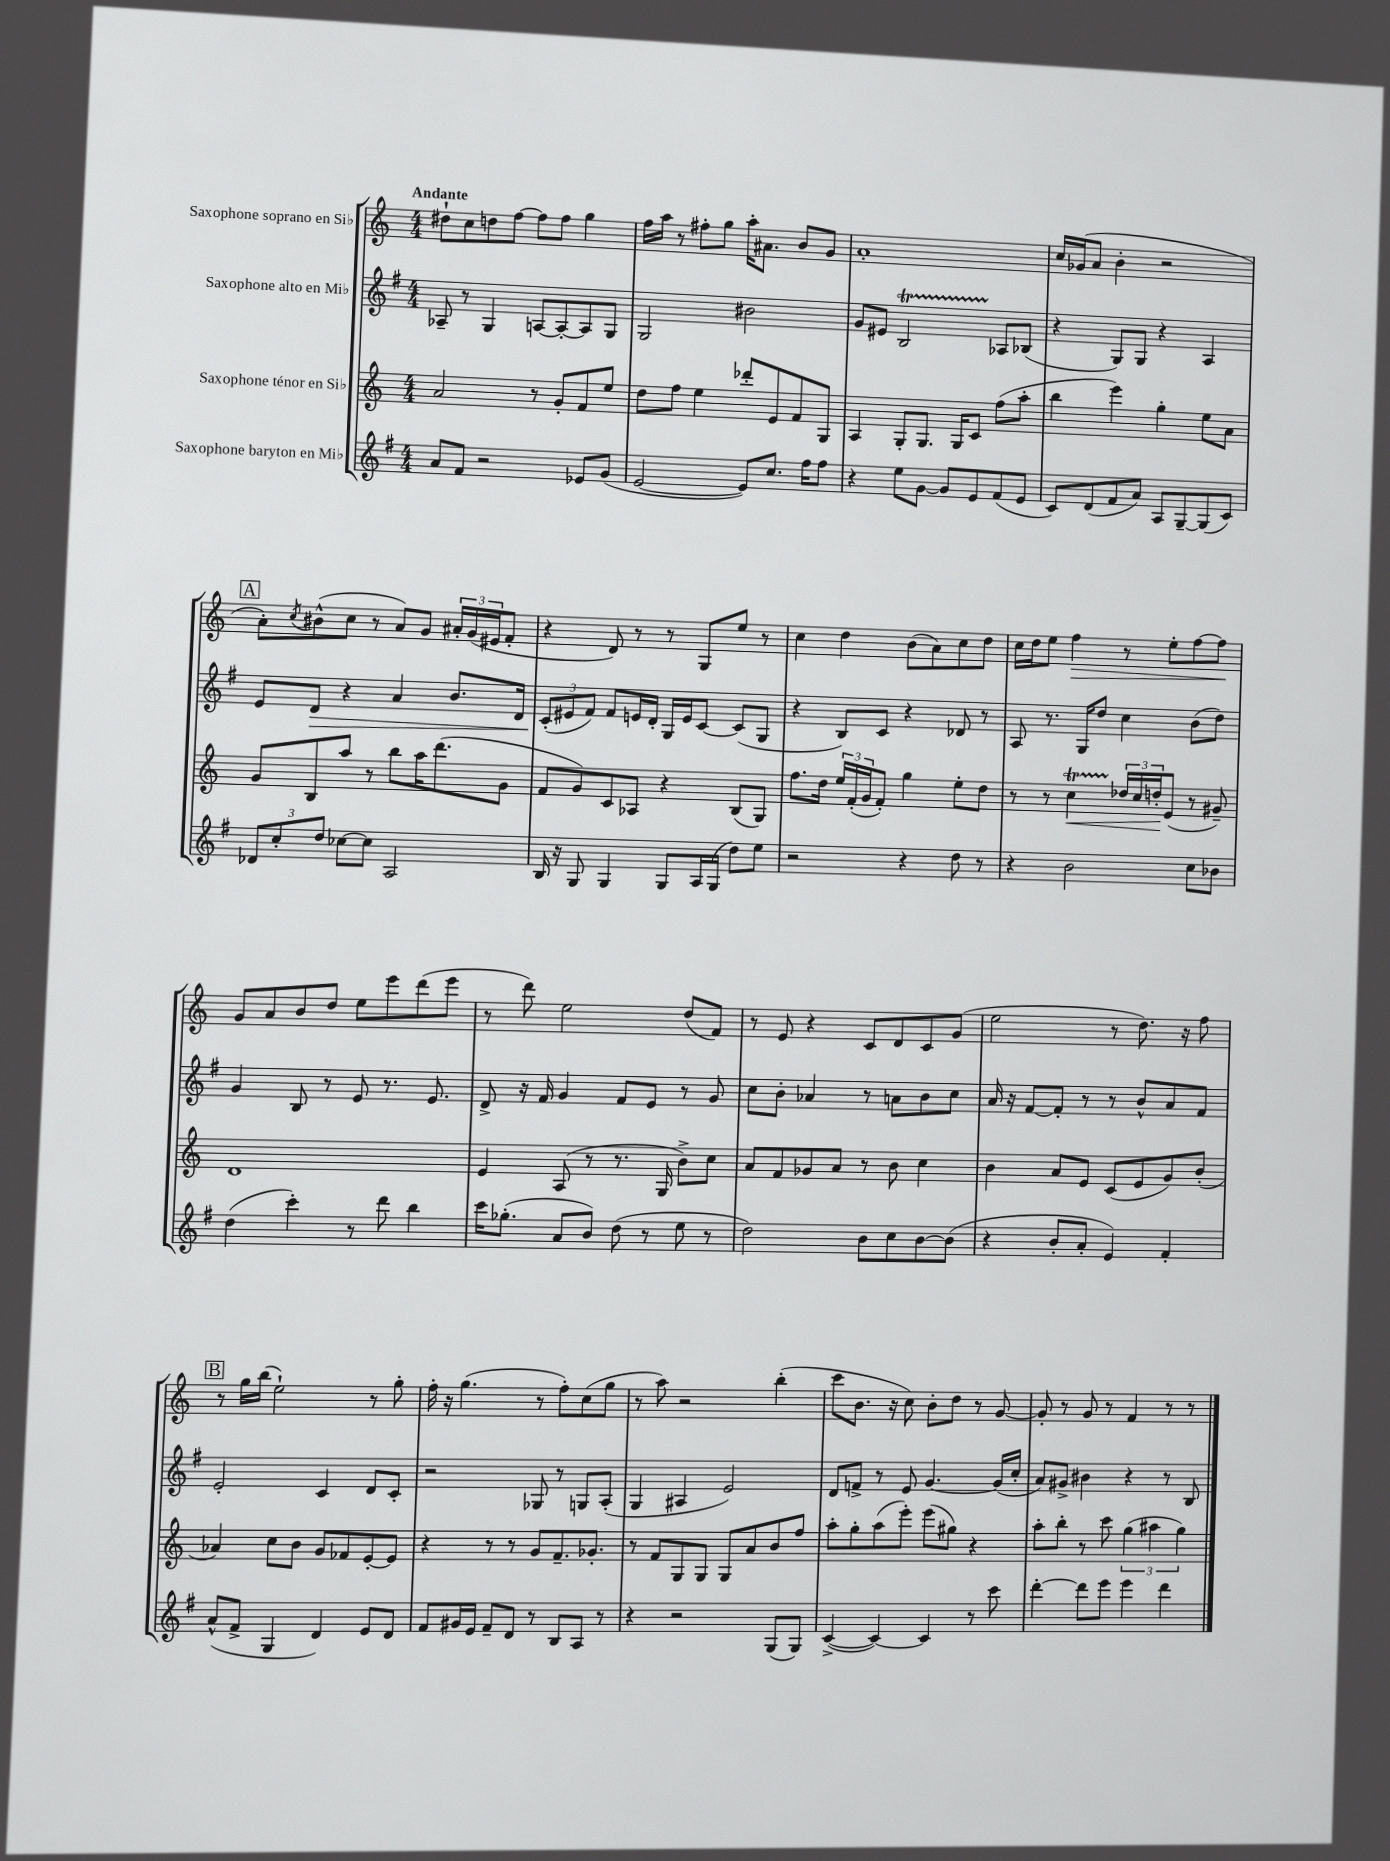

**kern	**kern	**dynam	**kern	**dynam	**kern	**dynam
*part4	*part3	*part3	*part2	*part2	*part1	*part1
*staff4	*staff3	*staff3	*staff2	*staff2	*staff1	*staff1
*I"Saxophone baryton en Mi♭	*I"Saxophone ténor en Si♭	*	*I"Saxophone alto en Mi♭	*	*I"Saxophone soprano en Si♭	*
*clefG2	*clefG2	*	*clefG2	*	*clefG2	*
*k[f#]	*k[]	*	*k[f#]	*	*k[]	*
*M4/4	*M4/4	*	*M4/4	*	*M4/4	*
=1	=1	=1	=1	=1	=1	=1
!	!	!	!	!	!LO:TX:a:B:t=Andante	!
8a/L	2a/	.	8A-X~/	.	8dd#X`\L	.
8f#/J	.	.	8r	.	8cc\	.
2r	.	.	4G/	.	8ddn\	.
.	.	.	.	.	[8ff\J	.
.	8r	.	[8An/L	.	8ff\L]	.
.	8g'/L	.	8A'/_	.	8ff\J	.
8e-X/L	8f/	.	8A/]	.	4gg\	.
(8g/J	8ee/J	.	8G/J	.	.	.
=2	=2	=2	=2	=2	=2	=2
[2e/	8dd\L	.	2G/	.	16ff\LL	.
.	.	.	.	.	16aa\JJ	.
.	8ff\J	.	.	.	8r	.
.	4ee\	.	.	.	8ff#X'\L	.
.	.	.	.	.	8gg\J	.
8e/L])	8ddd-X'/L	.	2b#X\	.	16aa'\KL	.
.	.	.	.	.	8.a#X\J	.
8.cc/J	8e/	.	.	.	.	.
.	8f/	.	.	.	8b/L	.
16ff#\KL	.	.	.	.	.	.
8ff#\J	8G/J	.	.	.	8g/J	.
=3	=3	=3	=3	=3	=3	=3
4r	4A/	.	8g/L	.	1a'	.
.	.	.	8e#X/J	.	.	.
8ee\L	8G'/L	.	2Bt/	.	.	.
[8g\J	8.G/J	.	.	.	.	.
8g/L]	.	.	.	.	.	.
.	16G/KL	.	.	.	.	.
8e/	8c/J	.	.	.	.	.
(8f#/	(8ff\L	.	8A-X/L	.	.	.
8e/J	8aa'\J	.	(8B-X/J	.	.	.
=4	=4	=4	=4	=4	=4	=4
8c/L)	4bb\	.	4r	.	16cc/LL	.
.	.	.	.	.	(16g-X/J	.
(8d/	.	.	.	.	8a/J	.
8f#/	4eee\)	.	8G/L)	.	4b'\	.
8a/J)	.	.	8G/J	.	.	.
8A/L	4gg'\	.	4r	.	2r	.
[8G~/	.	.	.	.	.	.
(8G/]	8ee\L	.	4A/	.	.	.
8c/J)	8a\J	.	.	.	.	.
!!LO:LB:g=z
!!LO:REH:place=s1:t=A
=5	=5	=5	=5	=5	=5	=5
12d-X/L	8g/L	.	8e/L	.	8a'\L)	.
12cc'/	.	.	.	.	.	.
.	.	.	.	.	8qcc/	.
!	!	!	!	!LO:HP:b	!	!
.	8B/	.	8d/J	>	(8b#X^^\	.
12dd/J	.	.	.	.	.	.
[8cc-X\L	8aa/J	.	4r	.	8cc\J	.
8cc-\J]	8r	.	.	.	8r	.
2A/	8bb\L	.	4a/	.	8a/L)	.
.	16aa\K	.	.	.	8g/J	.
.	(8.ddd\	.	.	.	.	.
.	.	.	8.b/L	.	24a#X'/LL	.
.	.	.	.	.	(24g/	.
.	.	.	.	.	24e#X/J	.
.	8g\J	.	.	.	8f'/J	.
.	.	.	16d/Jk	.	.	.
=6	=6	=6	=6	=6	=6	=6
16B/	8f/L	.	(12c'/L	.	4r	.
16r	.	.	.	.	.	.
.	.	.	12e#X/	]	.	.
8G/	8g/)	.	.	.	.	.
.	.	.	12f#/J)	.	.	.
4G/	8c/	.	8f#/L	.	8d/)	.
.	8A-X/J	.	16en/L	.	8r	.
.	.	.	16d'/JJ	.	.	.
8G/L	4r	.	16G/LL	.	8r	.
.	.	.	16e/J	.	.	.
16A/L	.	.	[8c/J	.	8G/L	.
(16G/JJ	.	.	.	.	.	.
8dd\L)	(8B/L	.	(8c/L]	.	8ee/J	.
8ee\J	8G/J)	.	8G/J	.	8r	.
=7	=7	=7	=7	=7	=7	=7
2r	8.ff\L	.	4r	.	4cc\	.
.	16dd\Jk	.	.	.	.	.
.	24ee/LL	.	8B/L)	.	4dd\	.
.	(24f'/	.	.	.	.	.
.	24g/J	.	.	.	.	.
.	8f'/J)	.	8c/J	.	.	.
4r	4gg\	.	4r	.	(8b\L	.
.	.	.	.	.	8a\)	.
8dd\	8ee'\L	.	8d-X/	.	8cc\	.
8r	8dd\J	.	8r	.	8dd\J	.
=8	=8	=8	=8	=8	=8	=8
4r	8r	.	8A/	.	16cc\LL	.
.	.	.	.	.	16dd\J	.
.	8r	.	8.r	.	8ee\J	.
!	!	!LO:HP:b	!	!	!	!LO:HP:b
2b\	4ccT\	<	.	.	4ff\	>
.	.	.	16G/KL	.	.	.
.	.	.	8dd/J	.	.	.
.	24dd-X/LL	.	4cc\	.	8r	.
.	24cc/	.	.	.	.	.
.	24ddn'/J	.	.	.	.	.
.	(8e/J	[	.	.	8ee'\L	.
8cc\L	8r	.	(8b\L	.	[8ff\	.
8b-X\J	8g#X~/)	.	8dd\J)	.	8ff\J]	.
.	.	.	.	.	.	]
!!LO:LB:g=z
=9	=9	=9	=9	=9	=9	=9
(4dd\	1d	.	4g/	.	8g/L	.
.	.	.	.	.	8a/	.
4ccc'\)	.	.	8B/	.	8b/	.
.	.	.	8r	.	8dd/J	.
8r	.	.	8e/	.	8ee\L	.
8ddd\	.	.	8.r	.	8eee\	.
4bb\	.	.	.	.	(8ddd\	.
.	.	.	8.e/	.	.	.
.	.	.	.	.	8eee\J	.
=10	=10	=10	=10	=10	=10	=10
16ccc\KL	4e/	.	8d^/	.	8r	.
(8.gg-X'\J	.	.	.	.	.	.
.	.	.	16r	.	8ddd\)	.
.	.	.	16f#/	.	.	.
8a/L	(8A/	.	4g/	.	2ee\	.
8b/J)	8r	.	.	.	.	.
(8dd\	8.r	.	8f#/L	.	.	.
8r	.	.	8e/J	.	.	.
.	16G/	.	.	.	.	.
8ee\	8b^\L)	.	8r	.	(8dd/L	.
8r	8cc\J	.	8g/	.	8f/J)	.
=11	=11	=11	=11	=11	=11	=11
2dd\)	8a/L	.	8cc\L	.	8r	.
.	8f/	.	8b'\J	.	8e/	.
.	8g-X/	.	4a-X/	.	4r	.
.	8a/J	.	.	.	.	.
8b\L	8r	.	8r	.	8c/L	.
8cc\	8b\	.	8an\L	.	8d/	.
[8b\	4cc\	.	8b\	.	8c/	.
(8b\J]	.	.	8cc\J	.	(8g/J	.
=12	=12	=12	=12	=12	=12	=12
4r	4b\	.	16a/	.	2ee\	.
.	.	.	16r	.	.	.
.	.	.	[8f#/L	.	.	.
8b'/L	8a/L	.	8f#'/J]	.	.	.
8a'/J	8e/J	.	8r	.	.	.
4e/)	(8c/L	.	8r	.	8r	.
.	8e/	.	8b^^/L	.	8.dd\)	.
4f#'/	8g/)	.	8a/	.	.	.
.	.	.	.	.	16r	.
.	(8b'/J	.	8f#/J	.	8ff\	.
!!LO:LB:g=z
!!LO:REH:place=s1:t=B
=13	=13	=13	=13	=13	=13	=13
(8a^^/L	4a-X/)	.	2e'/	.	8r	.
8f#^/J	.	.	.	.	16gg\LL	.
.	.	.	.	.	(16bb\JJ	.
4G/	8cc\L	.	.	.	2ee`\)	.
.	8b\J	.	.	.	.	.
4d/)	8g/L	.	4c/	.	.	.
.	8f-X/	.	.	.	.	.
8e/L	[8e'/	.	8d/L	.	8r	.
8d/J	8e/J]	.	8c'/J	.	8gg'\	.
=14	=14	=14	=14	=14	=14	=14
8f#/L	4r	.	2r	.	16ff'\	.
.	.	.	.	.	16r	.
16g#X/L	.	.	.	.	(4.gg\	.
16e/JJ	.	.	.	.	.	.
8f#~/L	8r	.	.	.	.	.
8d/J	8r	.	.	.	.	.
8r	8g/L	.	8G-X/	.	8r	.
8B/L	8.f~/	.	8r	.	8ff'\L)	.
8A/J	.	.	8Gn/L	.	(8cc\	.
.	8.g-X'/J	.	.	.	.	.
8r	.	.	(8A'/J	.	8gg\J	.
=15	=15	=15	=15	=15	=15	=15
4r	8r	.	4G/	.	8r	.
.	8f/L	.	.	.	8aa\)	.
2r	8G/	.	4A#X/	.	2r	.
.	8G/J	.	.	.	.	.
.	8G/L	.	2e/)	.	.	.
.	8a/	.	.	.	.	.
(8G/L	8b/	.	.	.	(4bb'\	.
8G/J)	8ff/J	.	.	.	.	.
=16	=16	=16	=16	=16	=16	=16
([4c^/	8aa'\L	.	8d/L	.	8ccc\L	.
.	8gg'\	.	8fn^/J	.	8.b\J	.
4c/_)	(8aa\	.	8r	.	.	.
.	.	.	.	.	16r	.
.	8eee'\J)	.	8e/	.	8cc\)	.
4c/]	(8eee\L	.	[4.g/	.	8b'\L	.
.	8gg#X\J)	.	.	.	8dd\J	.
8r	4r	.	.	.	8r	.
8ccc\	.	.	(16g/LL]	.	[8g/	.
.	.	.	16cc'/JJ	.	.	.
=17	=17	=17	=17	=17	=17	=17
[4ddd'\	8aa'\L	.	8a/L)	.	8g'/]	.
.	8bb'\J	.	8g#X^/J	.	8r	.
8ddd\L]	8r	.	4b#X\	.	8g/	.
8eee\J	8ccc\	.	.	.	8r	.
4eee\	(6gg\	.	4r	.	4f/	.
.	6aa#X\	.	.	.	.	.
4ddd\	.	.	8r	.	8r	.
.	6gg\)	.	.	.	.	.
.	.	.	8B/	.	8r	.
==	==	==	==	==	==	==
*-	*-	*-	*-	*-	*-	*-
